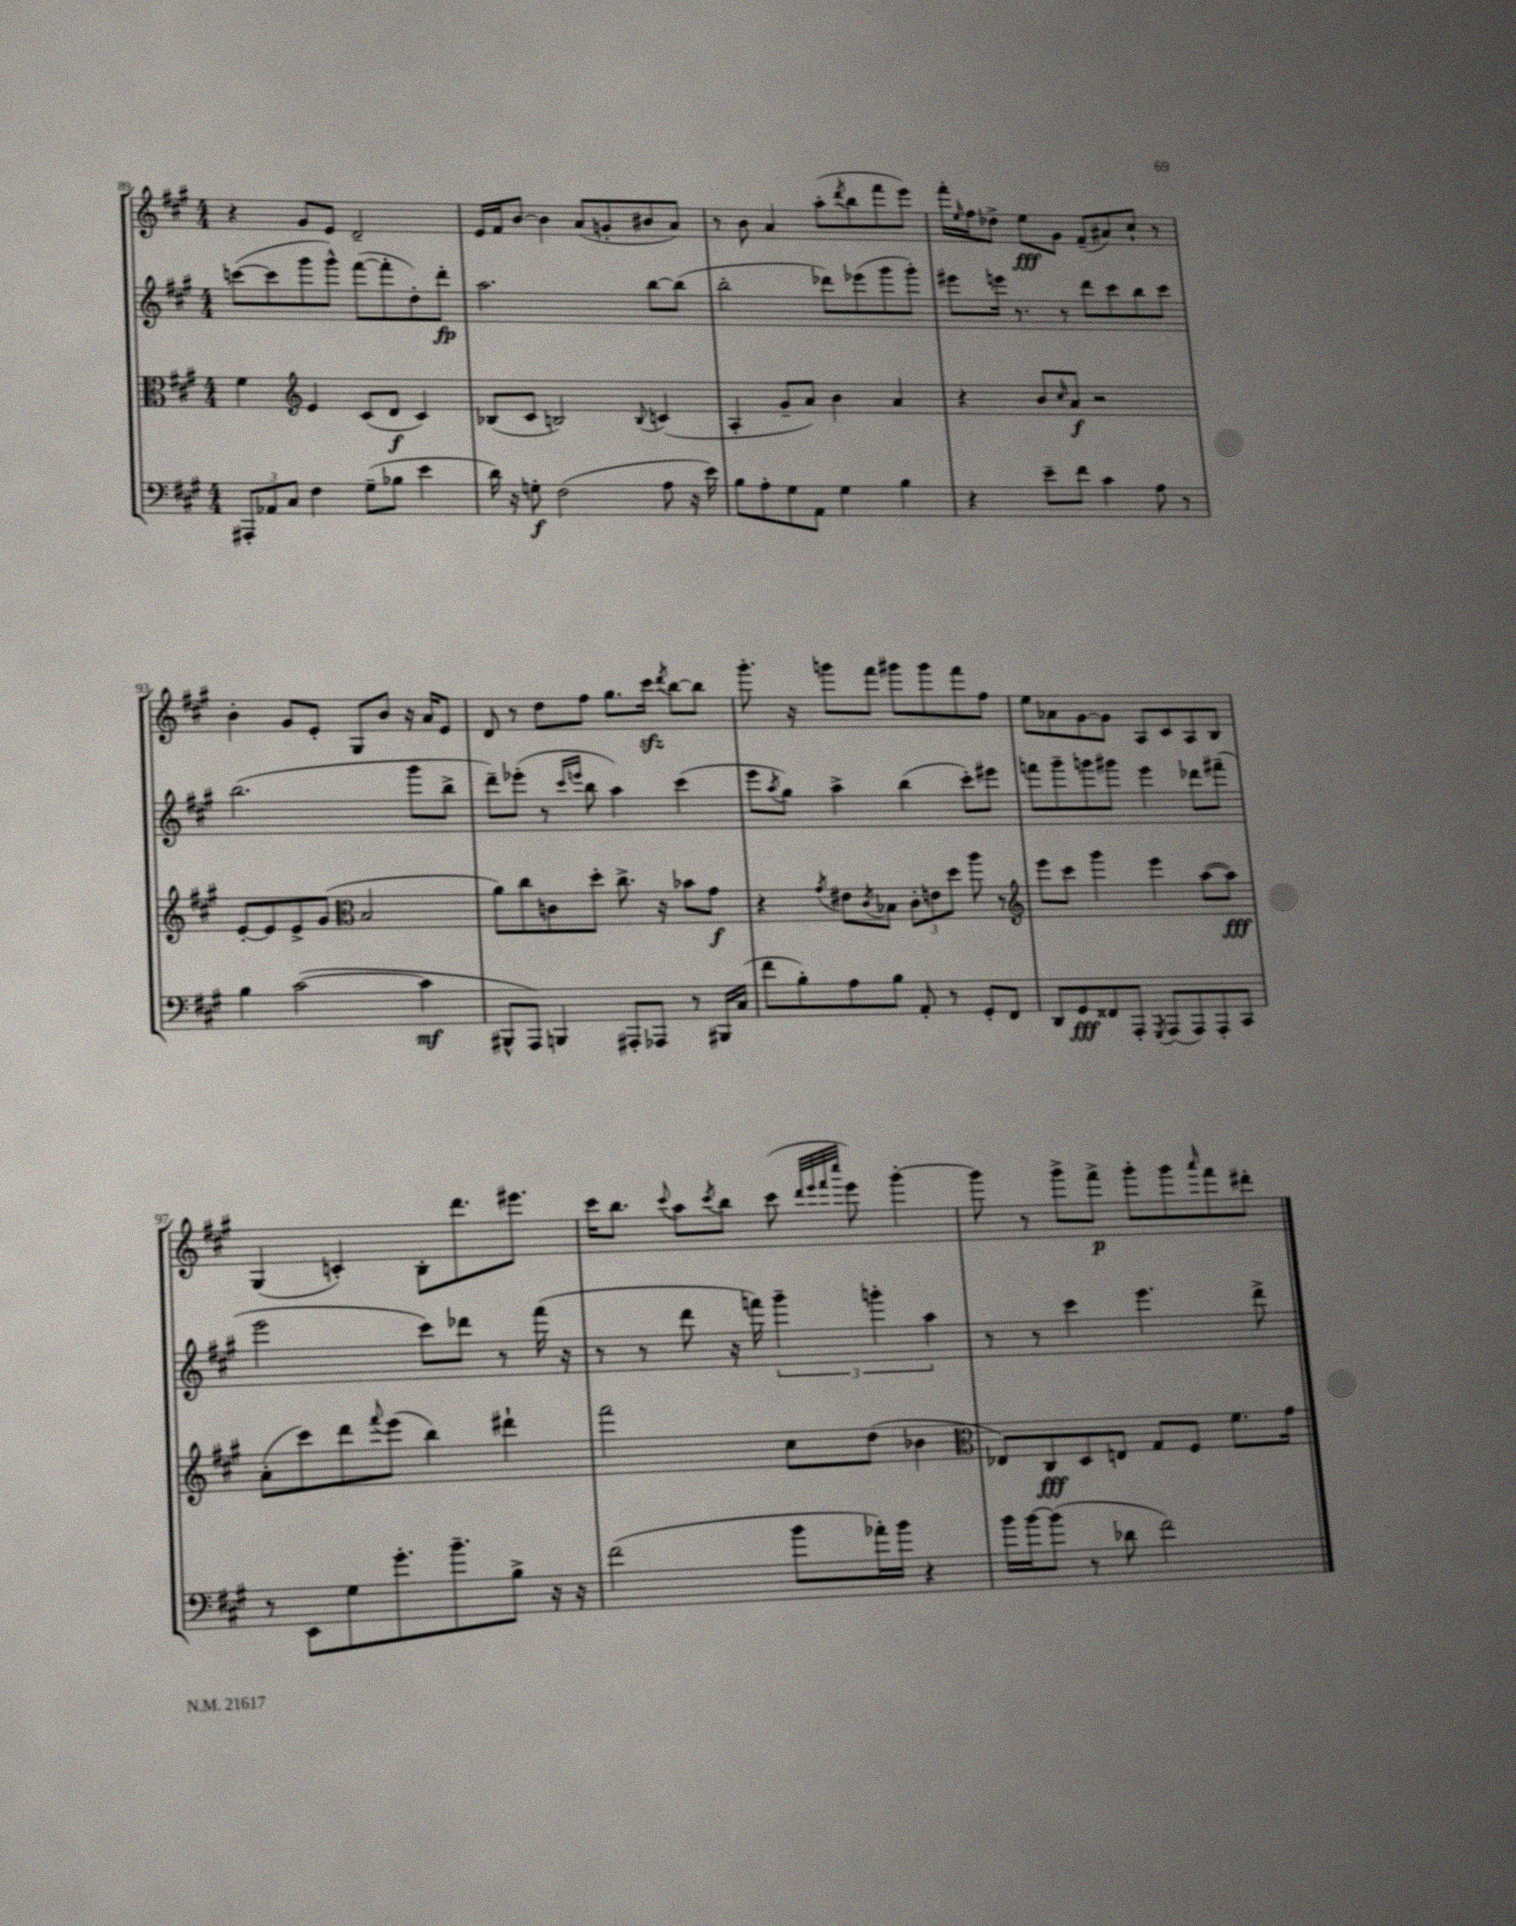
<<
\new StaffGroup <<
\new Staff = "s0" {
    \clef treble \key a \major \numericTimeSignature \time 4/4
    r4 gis'8 e'8 d'2-- |
    e'16 fis'16 b'8~ b'4 a'8( g'8-. bis'8 a'8) |
    r8 b'8 a'4 a''8-.( \acciaccatura { d'''8 } b''8 fis'''8 e'''8) |
    fis'''16-. \grace { e''16 } fis''16 des''8-> e''8\fff gis'8 fis'8--( ais'8) cis''8-! r8 |
    b'4-. gis'8 e'8-. gis8 b'8 r16 a'16 e'8 |
    d'8 r8 d''8 fis''8 gis''8. cis'''16\sfz \acciaccatura { d'''8 } b''8~ b''8 |
    gis'''8.-. r16 g'''8 fis'''8 gis'''8 gis'''8 fis'''8 fis''8 |
    e''8 aes'8 gis'8~ gis'8 a8 cis'8 a8 b8 |
    gis4( c'4-.) b8-. d'''8. eis'''8. |
    cis'''16 b''8. \appoggiatura { cis'''8 } a''8 \acciaccatura { cis'''8 } b''8 cis'''8( \grace { d'''32 e'''32 fis'''32 cis''''32 } e'''8) gis'''4~-. |
    gis'''8 r8 gis'''8-> fis'''8->\p gis'''8-. gis'''8 \grace { a'''16 } fis'''8 dis'''8-. \bar "|." |
}
\new Staff = "s1" {
    \clef treble \key a \major \numericTimeSignature \time 4/4
    c'''8~( c'''8 gis'''8 gis'''8-^) fis'''8~( fis'''8-. d''8-.) d'''8-.\fp |
    a''2. b''8~ b''8( |
    b''2-. des'''8) ees'''8( gis'''8 gis'''8-.) |
    eis'''8 e'''16 r8. r8 d'''8 cis'''8 b''8 cis'''8 |
    b''2.( gis'''8 b''8-> |
    d'''8--) ees'''8-.( r8 \grace { cis'''16 e'''16 } b''8 a''4) cis'''4( |
    e'''8 \acciaccatura { a''8 } gis''8) a''4-> b''4( cis'''8-.) eis'''8 |
    f'''8 gis'''8-- g'''8 gis'''8 e'''4 des'''8 fis'''8--( |
    e'''2 cis'''8) des'''8 r8 fis'''16( r16 |
    r8 r8 d'''8 r16 f'''16) \tuplet 3/2 { gis'''4-- g'''4-. a''4 } |
    r8 r8 cis'''4 e'''4. d'''8-> \bar "|." |
}
\new Staff = "s2" {
    \clef alto \key a \major \numericTimeSignature \time 4/4
    fis'4 \clef treble e'4 cis'8( d'8\f cis'4) |
    bes8( cis'8 b2) \appoggiatura { b8 } c'4( |
    a4-. gis'8-- a'8) b'4 a'4 |
    r4 b'8 \grace { cis''16 } a'8\f r2 |
    e'8~-. e'8 e'8-> gis'8( \clef alto b2 |
    a'8) cis''8 c'8 d''8-. cis''8.-> r16 bes'8 gis'8\f |
    r4 \acciaccatura { gis'8 } eis'8 \acciaccatura { cis'8 } bes8 \tuplet 3/2 { cis'8-. e'8 d''8 } a''8 r8 |
    \clef treble e'''8 cis'''8 gis'''4 e'''4 a''8~( a''8\fff) |
    a'8-.( cis'''8) d'''8 \appoggiatura { fis'''8 } e'''8( b''4) dis'''4-! |
    fis'''2 cis''8 d''8( bes'4 |
    \clef alto ees8) cis8\fff d8 e8 gis8 fis8 fis'8. gis'16 \bar "|." |
}
\new Staff = "s3" {
    \clef bass \key a \major \numericTimeSignature \time 4/4
    \tuplet 3/2 { ais,,8-. aes,8 cis8 } fis4 gis8--( bes8 e'4 |
    d'16) r16 g8-.\f fis2( a8 r16 e'16) |
    b8 a8-. gis8 a,8 gis4 b4 |
    r4 e'8-- fis'8 cis'4 a8 r8 |
    b4 cis'2~( cis'4\mf |
    bis,,8-^ a,,8) b,,4 ais,,8-. aes,,8 r8 bis,,16 cis16( |
    fis'8 b8-.) a8 b8 a,8-. r8 gis,8-. fis,8 |
    d,8 gis,8\fff fisis,8 a,,8-. \acciaccatura { gis,,8 } a,,8( a,,8) a,,8-. cis,8 |
    r8 e,8 gis8 gis'8.-. b'8.-- b8-> r16 r16 |
    fis'2( b'8 aes'16-.) b'16 r4 |
    b'16 b'16~ b'8( r8 des'8 fis'2) \bar "|." |
}
>>
>>
\layout { \context { \Score currentBarNumber = #89 } }
